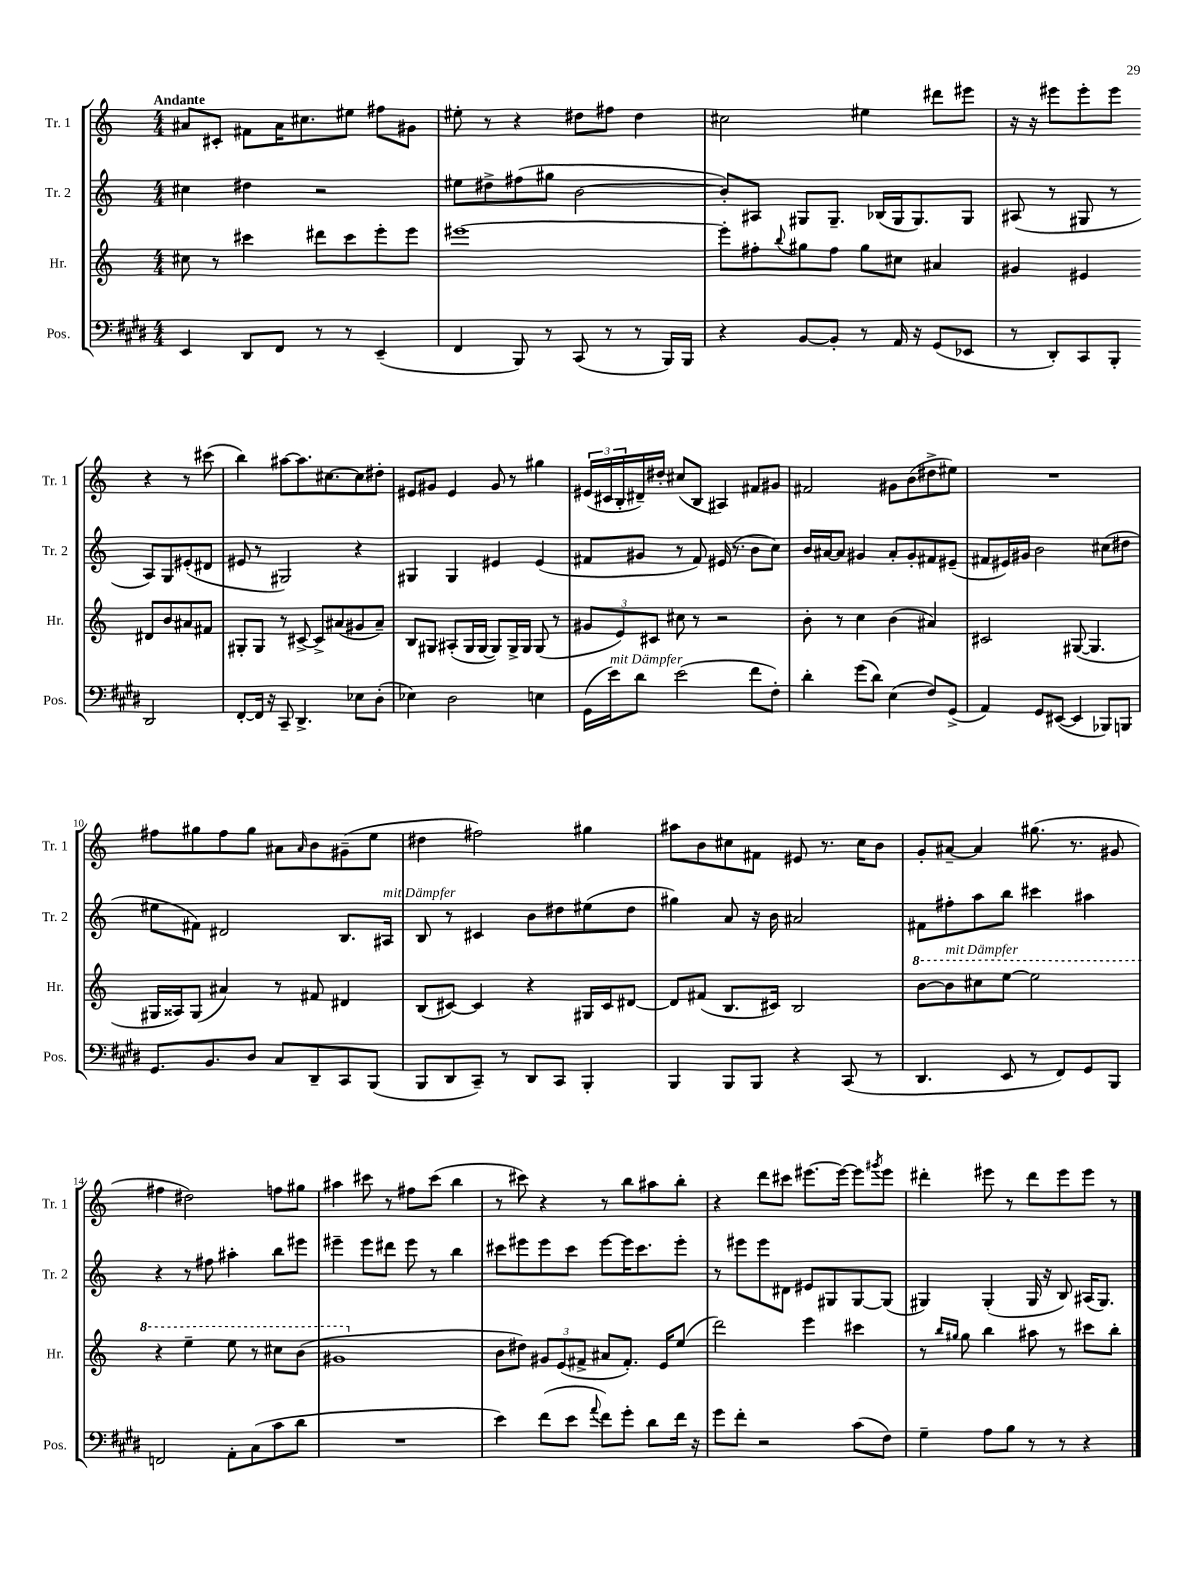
<<
\new StaffGroup <<
\new Staff = "s0" \with { instrumentName = "Tr. 1" shortInstrumentName = "Tr. 1" } {
    \clef treble \key c \major \numericTimeSignature \time 4/4 \tempo "Andante"
    ais'8 cis'8-. fis'8 ais'16 cis''8. eis''8 fis''8 gis'8 |
    eis''8-. r8 r4 dis''8 fis''8 dis''4 |
    cis''2 eis''4 dis'''8 eis'''8 |
    r16 r16 eis'''8 eis'''8-. eis'''8 r4 r8 cis'''8( |
    b''4) ais''8~ ais''8. cis''8.~ cis''8 dis''8-. |
    eis'8 gis'8 eis'4 gis'8 r8 gis''4 |
    \tuplet 3/2 { eis'16( cis'16 b16-. } dis'16--) dis''16-. cis''8( b8 ais4) fis'8 gis'8 |
    fis'2 gis'8 b'8( dis''8-> eis''8) |
    R1 |
    fis''8 gis''8 fis''8 gis''8 ais'8 \grace { ais'16 } b'8 gis'8--( e''8 |
    dis''4 fis''2) gis''4 |
    ais''8 b'8 cis''8 fis'8 eis'8 r8. cis''16 b'8 |
    g'8-. ais'8~-- ais'4 gis''8.( r8. gis'8 |
    fis''4 dis''2) f''8 gis''8 |
    ais''4 cis'''8 r8 fis''8 cis'''8( b''4 |
    r8 cis'''8) r4 r8 b''8 ais''8 b''8-. |
    r4 d'''8 cis'''8 eis'''8.~ eis'''16~ eis'''8 \acciaccatura { gis'''8 } eis'''8 |
    dis'''4-. eis'''8 r8 dis'''8 eis'''8 eis'''8 r8 \bar "|." |
}
\new Staff = "s1" \with { instrumentName = "Tr. 2" shortInstrumentName = "Tr. 2" } {
    \clef treble \key c \major \numericTimeSignature \time 4/4
    cis''4 dis''4 r2 |
    eis''8 dis''8-> fis''8( gis''8 b'2~ |
    b'8-.) ais8 gis8 gis8.-- bes16( gis16 gis8.) gis8 |
    ais8( r8 gis8 r8 ais8) gis8 eis'8-.( dis'8 |
    eis'8 r8 gis2) r4 |
    gis4 gis4 eis'4 eis'4( |
    fis'8 gis'8 r8 fis'8) eis'16( r8. b'8 c''8) |
    b'16 ais'16~ ais'8 gis'4 ais'8-. gis'8-. fis'8 eis'8--( |
    fis'8 eis'16) gis'16 b'2 cis''8( dis''8 |
    eis''8 fis'8) dis'2 b8. ais16^\markup { \italic "mit Dämpfer" } |
    b8 r8 cis'4 b'8 dis''8 eis''8( dis''8 |
    gis''4) a'8 r16 b'16 ais'2 |
    fis'8 fis''8-. a''8 b''8 cis'''4 ais''4 |
    r4 r8 fis''8 ais''4-. b''8 eis'''8 |
    eis'''4-- eis'''8 dis'''8 eis'''8 r8 b''4 |
    cis'''8 eis'''8 eis'''8 cis'''8 eis'''8~ eis'''16 cis'''8. eis'''8-. |
    r8 eis'''8 eis'''8 dis'8 eis'8 gis8 gis8~ gis8( |
    gis4) gis4-.( gis16 r16 b8) ais16( gis8.) \bar "|." |
}
\new Staff = "s2" \with { instrumentName = "Hr." shortInstrumentName = "Hr." } {
    \clef treble \key c \major \numericTimeSignature \time 4/4
    cis''8 r8 cis'''4 dis'''8 cis'''8 e'''8-. e'''8 |
    eis'''1~ |
    eis'''8-. fis''8-. \appoggiatura { b''8 } gis''8 fis''8 gis''8 cis''8 ais'4 |
    gis'4 eis'4 dis'8 b'8 ais'8 fis'8 |
    gis8-. gis8 r8 cis'8~-> cis'8-> ais'8( gis'8 ais'8--) |
    b8 gis8 ais8-.( gis16 gis16~ gis8) gis16-> gis16 gis8( r8 |
    \tuplet 3/2 { gis'8 e'8) cis'8 } cis''8 r8 r2 |
    b'8-. r8 c''4 b'4( ais'4) |
    cis'2 gis8~( gis4. |
    gis16 aisis16) gis8( ais'4) r8 fis'8 dis'4 |
    b8( cis'8~) cis'4 r4 gis16 cis'16 dis'8~ |
    dis'8 fis'8( b8. cis'16) b2 |
    \ottava #1 b''8~ b''8^\markup { \italic "mit Dämpfer" } cis'''8 e'''8~ e'''2 |
    r4 e'''4-- e'''8 r8 cis'''8 b''8( |
    gis''1 \ottava #0 |
    b'8 dis''8) \tuplet 3/2 { gis'8 e'8( fis'8-> } ais'8 fis'8.-.) e'16 e''8( |
    d'''2) e'''4 cis'''4 |
    r8 \grace { b''16 gis''16 } gis''8 b''4 ais''8 r8 cis'''8 b''8-. \bar "|." |
}
\new Staff = "s3" \with { instrumentName = "Pos." shortInstrumentName = "Pos." } {
    \clef bass \key e \major \numericTimeSignature \time 4/4
    e,4 dis,8 fis,8 r8 r8 e,4--( |
    fis,4 b,,8) r8 cis,8( r8 r8 b,,16) b,,16 |
    r4 b,8~ b,8-. r8 a,16 r16 gis,8( ees,8 |
    r8 dis,8-.) cis,8 b,,8-. dis,2 |
    fis,8~-. fis,16 r16 cis,8-- dis,4.-> ees8 dis8-.( |
    ees4) dis2 e4 |
    gis,16( e'16^\markup { \italic "mit Dämpfer" }) dis'8 e'2( fis'8 fis8-.) |
    dis'4-. gis'8( dis'8) e4( fis8) gis,8->( |
    a,4) gis,8 eis,8~( eis,4 bes,,8) b,,8 |
    gis,8. b,8. dis8 cis8 dis,8-- cis,8 b,,8( |
    b,,8 dis,8 cis,8--) r8 dis,8 cis,8 b,,4-. |
    b,,4 b,,8 b,,8 r4 cis,8( r8 |
    dis,4. e,8 r8 fis,8) gis,8 b,,8 |
    f,2 a,8-. cis8( cis'8 dis'8 |
    R1 |
    e'4) fis'8( e'8 \appoggiatura { a'8 } fis'8) gis'8-. dis'8 fis'16 r16 |
    gis'8 fis'8-. r2 cis'8( fis8) |
    gis4-- a8 b8 r8 r8 r4 \bar "|." |
}
>>
>>
